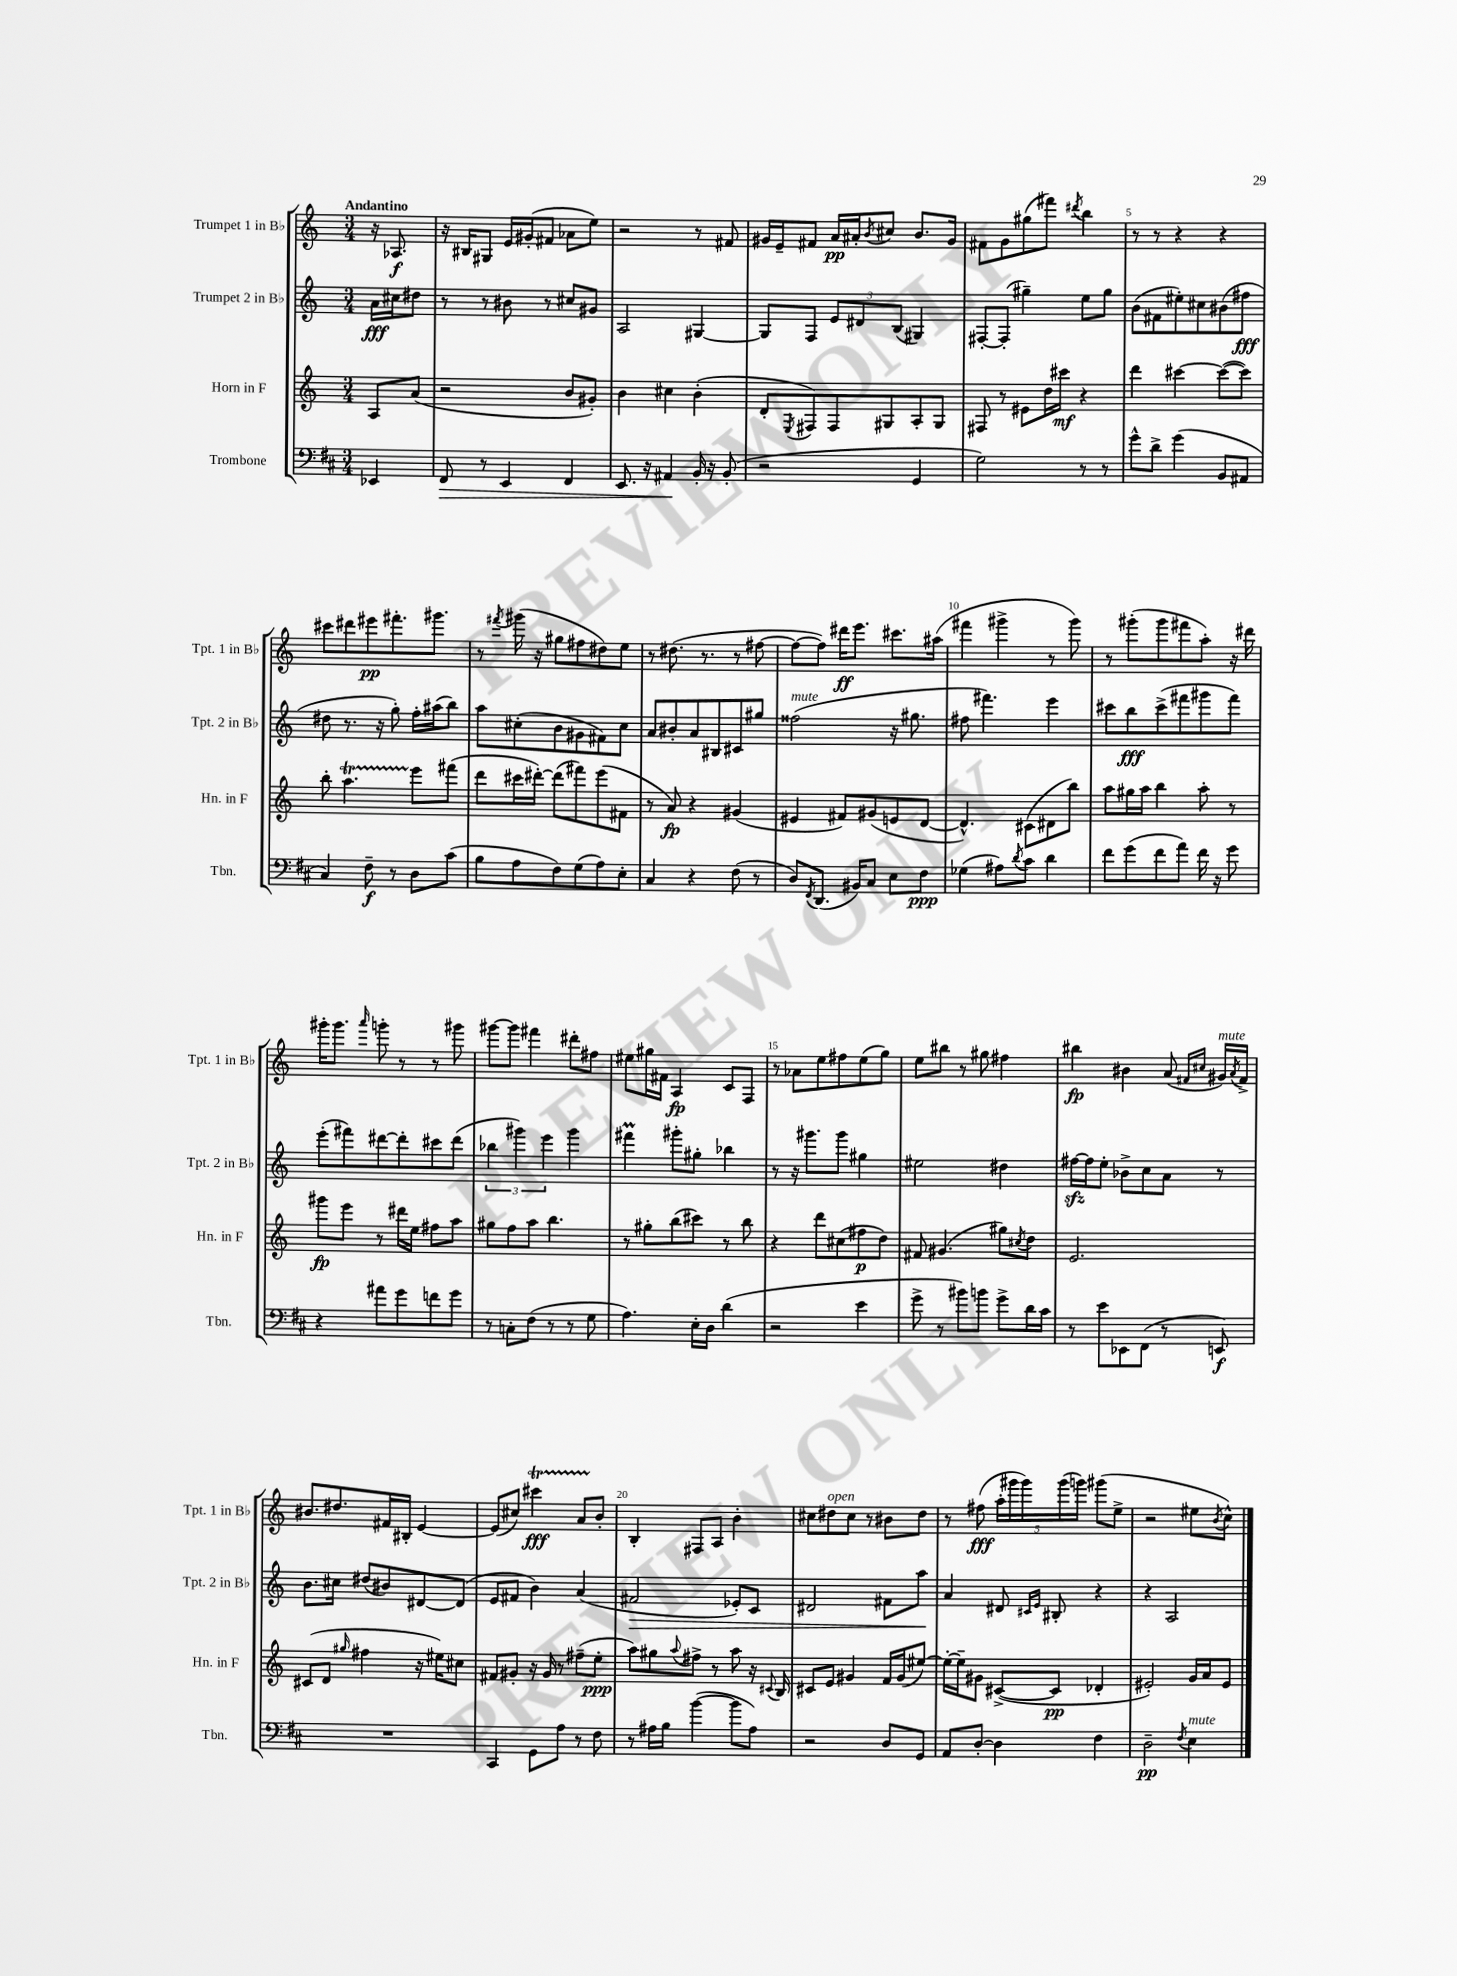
<<
\new StaffGroup <<
\new Staff = "s0" \with { instrumentName = "Trumpet 1 in Bb" shortInstrumentName = "Tpt. 1 in Bb" } {
    \clef treble \key c \major \numericTimeSignature \time 3/4 \partial 4 \tempo "Andantino"
    r16 aes8.\f |
    r16 bis16 gis8 e'16 gis'16-.( fis'8 aes'8 e''8) |
    r2 r8 fis'8 |
    gis'16 e'16-- fis'8 a'16\pp ais'16-. \acciaccatura { b'8 } cis''8 b'8. gis'16 |
    fis'8 g'8 gis''8( fis'''8) \acciaccatura { dis'''8 } b''4 |
    r8 r8 r4 r4 |
    cis'''8 dis'''8 eis'''8\pp fis'''8.-. gis'''8. |
    r8 \acciaccatura { fis'''8 } gis'''16( r16 gis''8 fis''8 dis''8) e''8 |
    r8 dis''8.( r8. r8 fis''8~ |
    fis''8~ fis''8) dis'''16\ff e'''8. cis'''8. ais''16( |
    fis'''4 gis'''4-> r8 gis'''8) |
    r8 gis'''8-.( gis'''8 fis'''8 a''8-.) r16 dis'''16 |
    gis'''16-. gis'''8. \grace { a'''16 } g'''8-. r8 r8 gis'''8 |
    gis'''8~ gis'''8 fis'''4 dis'''8-. fis''8 |
    eis''8 gis''16 fis'16 a4\fp c'8 f8 |
    r8 aes'8 e''8 fis''8 e''8( g''8) |
    e''8 bis''8 r8 gis''8 fis''4 |
    bis''4\fp bis'4 a'8( \grace { fis'16 cis''16 } gis'16^\markup { \italic "mute" }) \acciaccatura { a'8 } fis'16-> |
    bis'8. dis''8. fis'16 bis16-. e'4~ |
    e'8( cis''8) cis'''4\startTrillSpan\fff a'8 b'8-.\stopTrillSpan |
    b4-. fis8 a8 b'4-. |
    cis''8 dis''8^\markup { \italic "open" } cis''8 r8 bis'8 dis''8 |
    r8 fis''8\fff( \tuplet 5/4 { a''16-. gis'''16 gis'''16) gis'''16( g'''16) } gis'''8( e''8-> |
    r2 eis''8 \acciaccatura { b'8 } c''8-^) \bar "|." |
}
\new Staff = "s1" \with { instrumentName = "Trumpet 2 in Bb" shortInstrumentName = "Tpt. 2 in Bb" } {
    \clef treble \key c \major \numericTimeSignature \time 3/4 \partial 4
    a'16\fff cis''16 dis''8 |
    r8 r8 bis'8 r8 cis''8 gis'8 |
    a2 gis4~ |
    gis8 f8 \tuplet 3/2 { e'8 dis'8 b8( } gis4) |
    fis8~-. fis8-.( gis''4--) e''8 gis''8 |
    b'8( fis'8 eis''8-.) cis''8 bis'8( fis''8\fff |
    dis''8 r8. r16 g''8-.) f''16-. ais''16( b''8) |
    a''8 cis''8-.( b'8 gis'8 fis'8) cis''8 |
    a'8 bis'8-. a'8 bis8 cis'8 gis''8 |
    fisis''2^\markup { \italic "mute" }( r16 gis''8. |
    fis''8 fis'''4.) e'''4 |
    cis'''8 b''8\fff cis'''8->( fis'''8 gis'''8 fis'''8) |
    e'''8-.( fis'''8) dis'''8~ dis'''8-. cis'''8 dis'''8( |
    \tuplet 3/2 { bes''4 gis'''4) e'''4 } gis'''4 |
    fis'''4\prall gis'''8-. gis''8-. bes''4 |
    r8 r16 gis'''8. gis'''8 gis''4 |
    eis''2 dis''4 |
    fis''16~\sfz fis''16 e''8-. bes'8-> c''8 a'8 r8 |
    b'8. cis''16 dis''8( bis'8) dis'8~ dis'8( |
    e'8 fis'8 b'4) a'4( |
    fis'2\> ees'8-.) c'8 |
    dis'2 fis'8 a''8\! |
    a'4 dis'8 \grace { cis'16 e'16 } bis8-. r4 |
    r4 a2 \bar "|." |
}
\new Staff = "s2" \with { instrumentName = "Horn in F" shortInstrumentName = "Hn. in F" } {
    \clef treble \key c \major \numericTimeSignature \time 3/4 \partial 4
    a8 a'8( |
    r2 b'8 gis'8-.) |
    b'4 cis''4 b'4-.( |
    d'8-. \acciaccatura { e8 } fis8) fis8 gis8 a8-. gis8 |
    fis8 r8 eis'8 d''16 cis'''16\mf r4 |
    d'''4 cis'''4~ cis'''8~( cis'''8) |
    b''8-. a''4.\startTrillSpan e'''8\stopTrillSpan fis'''8( |
    d'''8 cis'''16 dis'''16~-.) dis'''8( fis'''8) e'''8( fis'8 |
    r8 a'8\fp) r4 gis'4( |
    eis'4 fis'8) gis'8( e'8 d'8~ |
    d'4.-^) cis'8( dis'8 b''8) |
    a''8 gis''16 a''16 b''4 a''8-. r8 |
    gis'''8\fp e'''8 r8 dis'''16 e''16 fis''8 a''8 |
    gis''8 f''8 a''8 b''4. |
    r8 gis''8-. b''8( cis'''8) r8 b''8 |
    r4 d'''8 cis''8( fis''8\p d''8) |
    fis'8 gis'4.( gis''8) \acciaccatura { cis''8 } d''8 |
    e'2. |
    cis'8( d'8 \grace { gis''16 } fis''4 r16 eis''16) cis''8 |
    fis'8 gis'8-. r16 gis'16 r8 fis''8--( e''8-.\ppp |
    a''8) gis''8 \appoggiatura { a''8 } fis''8-> r8 a''8 r16 \appoggiatura { cis'8 } b16 |
    cis'8 e'8 gis'4 f'16 gis'16( eis''8~) |
    eis''16~-. eis''16-- gis'8 cis'8~->( cis'8\pp des'4-. |
    eis'2-.) g'16 a'16 eis'8 \bar "|." |
}
\new Staff = "s3" \with { instrumentName = "Trombone" shortInstrumentName = "Tbn." } {
    \clef bass \key d \major \numericTimeSignature \time 3/4 \partial 4
    ees,4 |
    fis,8\> r8 e,4 fis,4 |
    e,8. r16 ais,4\! b,16-. r16 b,8-.( |
    r2 g,4 |
    g2) r8 r8 |
    g'8-^ d'8-> g'4( b,8 ais,8 |
    cis4) fis8--\f r8 d8 cis'8( |
    b8 a8 fis8) g8( a8) e8-. |
    cis4 r4 fis8( r8 |
    d8) \acciaccatura { fis,8 } d,8.( bis,16) cis8 e8 fis8\ppp |
    ges4( ais8) \acciaccatura { d'8 } cis'8 d'4 |
    fis'8 g'8( fis'8 a'8) fis'16 r16 g'8 |
    r4 ais'8 g'8 f'8 g'8 |
    r8 c8-. fis8( r8 r8 g8 |
    a4.) e16-. d16 d'4( |
    r2 e'4 |
    g'8-> r8 bis'8) b'8 g'8-> d'16 cis'16 |
    r8 e'8 ees,8 fis,8( r8 e,8\f) |
    R2. |
    cis,4 g,8 a8 r8 fis8 |
    r8 ais16 b16 b'4~( b'8 ais8) |
    r2 d8 g,8 |
    a,8 d8~-. d4 fis4 |
    d2--\pp \acciaccatura { fis8 } e4^\markup { \italic "mute" } \bar "|." |
}
>>
>>
\layout { \context { \Score \override BarNumber.break-visibility = ##(#f #t #t) barNumberVisibility = #(every-nth-bar-number-visible 5) } }
